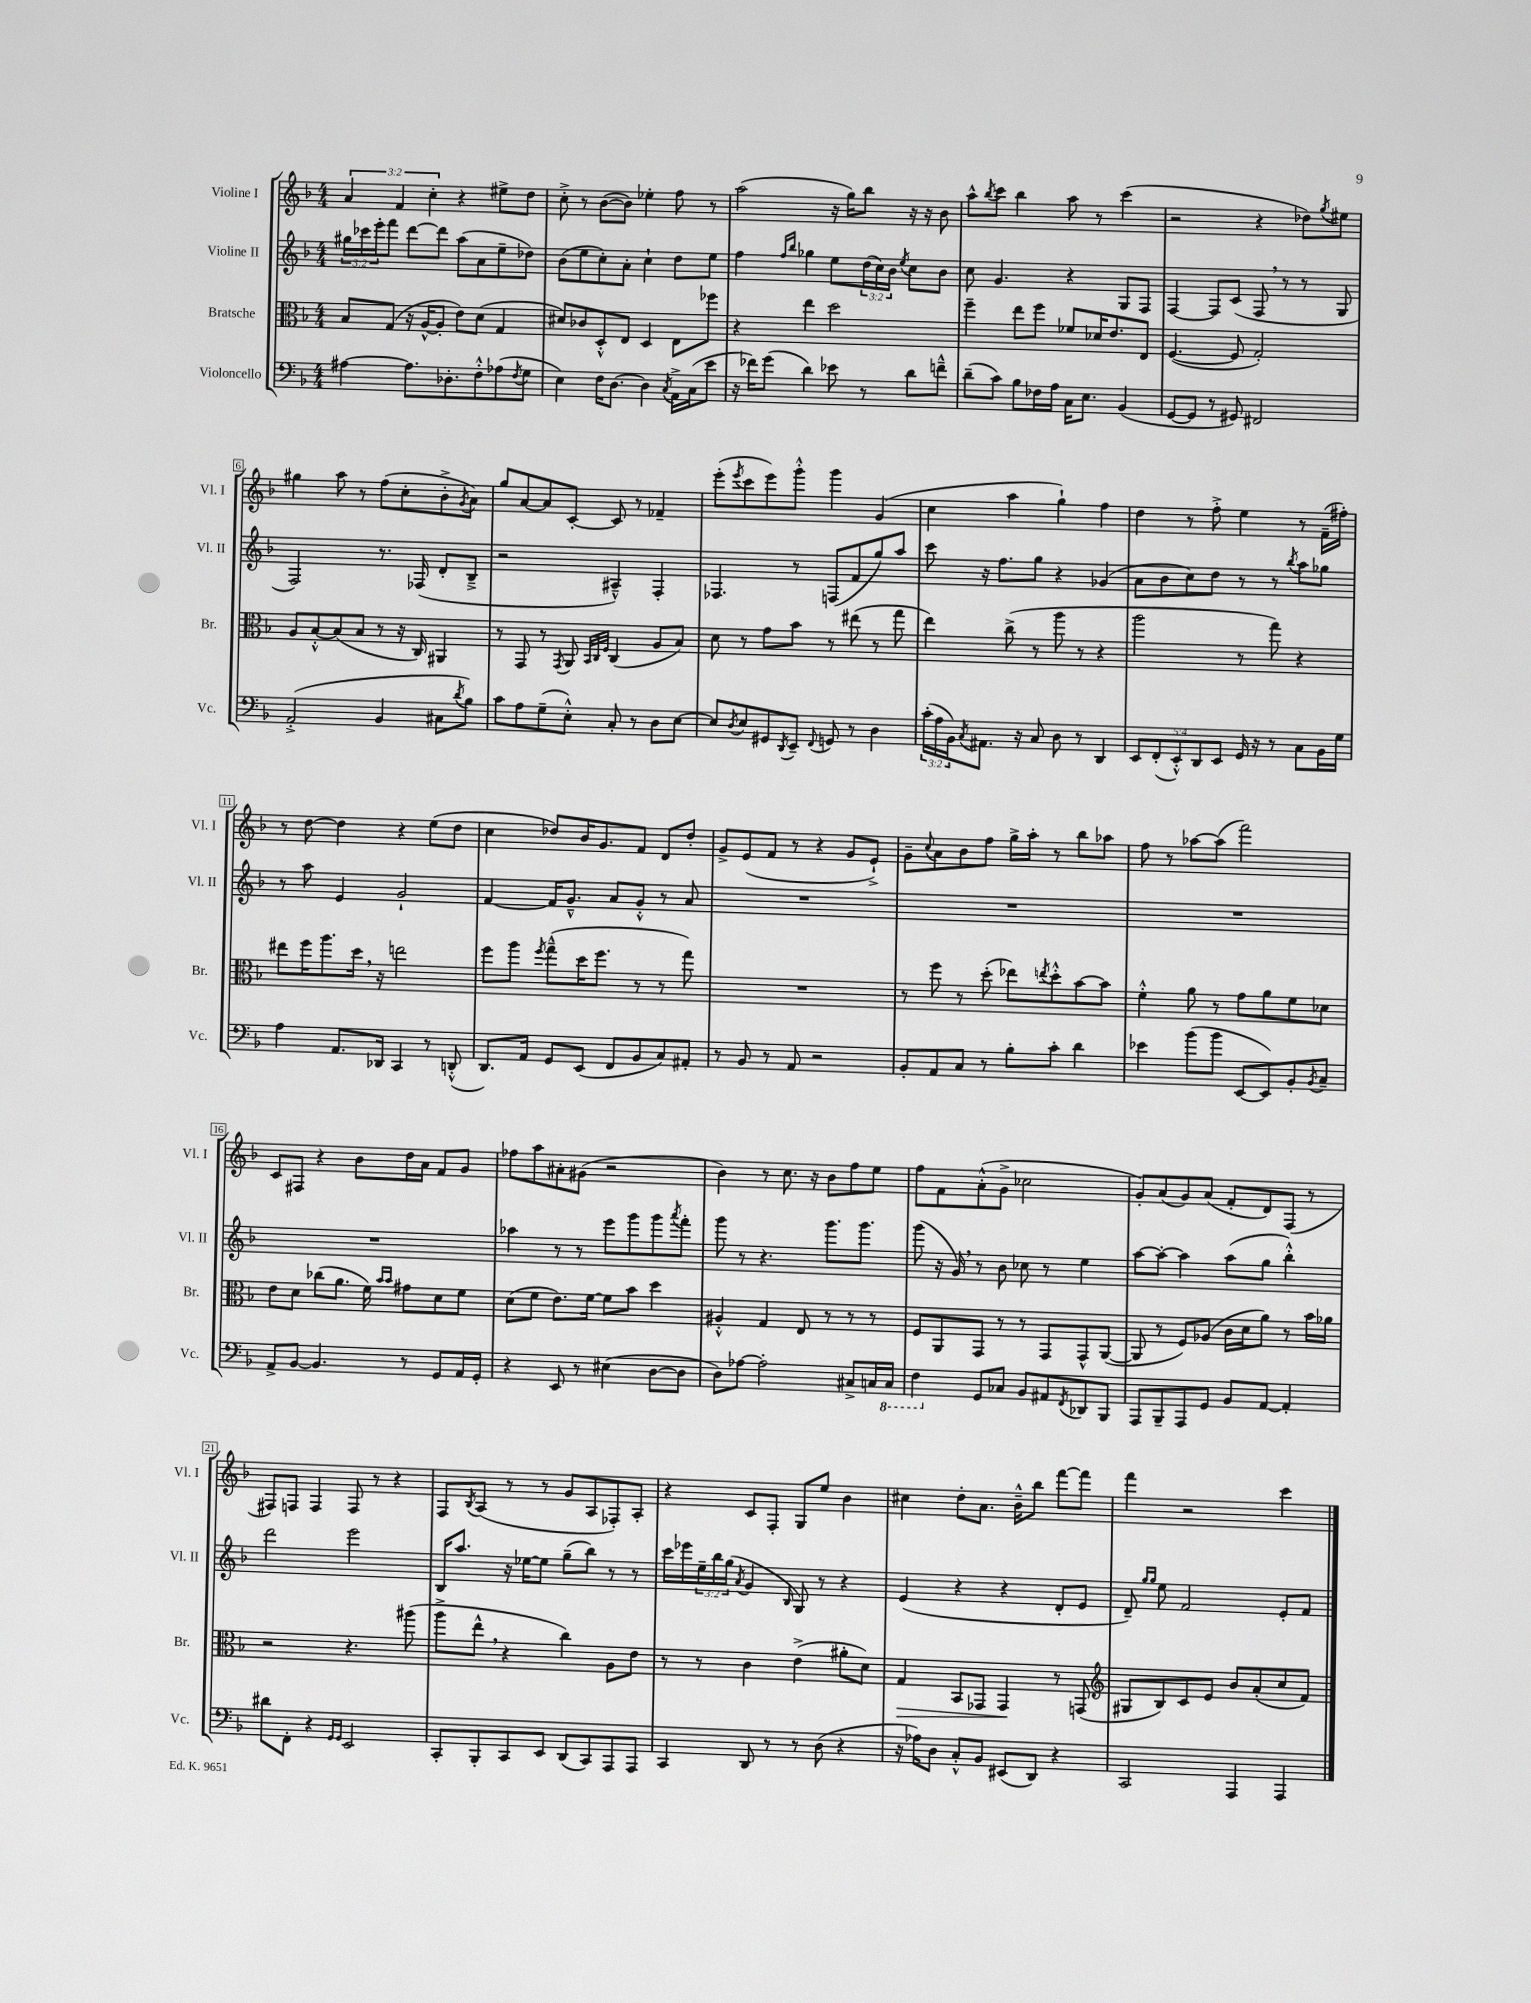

**kern	**kern	**kern	**kern
*staff4	*staff3	*staff2	*staff1
*clefF4	*clefC3	*clefG2	*clefG2
*k[b-]	*k[b-]	*k[b-]	*k[b-]
*M4/4	*M4/4	*M4/4	*M4/4
[4A#\	8B-/L	24gg#\LL	6a/
.	.	24ccc-\	.
.	.	24eee'\J	.
.	(8G/J	8fff\J	.
.	.	.	6f/
8.A#\]L	16r	[8ddd\L	.
.	[16A^^/LK	.	.
.	.	.	6cc'\
.	8A'/]J	8ddd\]J	.
8.D-'\	.	.	.
.	8e\L)	(8aa\L	4r
8F'^^\	(8d\J	8a\	.
(8A-\	4G/	8ee~\	8ee#^\L
8qF/	.	.	.
8G\J	.	8dd-\J)	8dd\J
=	=	=	=
4E\)	8d#/L)	(8b-\L	8cc'^\
.	8c-/	8ee\	8r
16F\LK	8D'^^/	8cc'\)	([8b-\L
[8.D\J	.	.	.
.	8E/J	8a'\J	8b-\]J)
4D\]	4D/	4cc`\	4ee-'\
8qC/	.	.	.
16AA^\LL	8E\L	8dd\L	8ff\
(16C\J	.	.	.
8e\J	8ff-\J	8ee\J	8r
=	=	=	=
16r	4r	4ff\	(2aa\
16f-\LK)	.	.	.
(8g\J	.	.	.
.	.	16qqff/LL	.
.	.	16qqbb-/JJ	.
4d\)	4ee\	4gg-\	.
8e-\	2dd\	8ee\L	16r
.	.	.	16gg\LK)
8r	.	(24dd\L	8bb-\J
.	.	24cc\)	.
.	.	24b-\JJ	.
.	.	8qee/	.
8d\L	.	8cc\L	16r
.	.	.	16r
8f~^^\J	.	8b-\J	8b-\
=	=	=	=
(8d~\L	4ff~\	8cc\	8aa^^\L
.	.	.	8qbb-/
8c\J)	.	4.g/	8ccc\J
8B-\L	8ee\L	.	4bb-\
16F-\L	8ff\J	.	.
16A\JJ	.	.	.
16C\LK	8f-/L	4r	8aa\
8.E\J	.	.	.
.	16d-/K	.	8r
.	8.e/	.	.
(4BB-/	.	8G/L	(4ccc\
.	8E/J	8F/J	.
=	=	=	=
[8GG/L	([4.F/	[4F/	2r
8GG/]J	.	.	.
8r	.	8F/]L	.
8GG#/)	8F/]	(8c/J	.
2FF#/	2G'/)	8F/	4r
.	.	8r	.
.	.	8r	8dd-\L)
.	.	.	8qgg/
.	.	8G/	8ee#\J
=	=	=	=
(2AA'^/	8A/L	2F/)	4gg#\
.	[8B-'^^/	.	.
.	(8B-/]	.	8aa\
.	8B-/J	.	8r
4BB-/	8r	8.r	(8ff\L
.	16r	.	8cc'\
.	16C/)	(16F-/	.
8C#\L	4AA#/	8d'/L	8b-'^\
8qd/	.	.	8qg/
8B-\J)	.	8B-~^/J	8a\J)
=	=	=	=
8c\L	8r	2r	8gg/L
8A\	8GG/	.	[8a/
(8G~\	8r	.	8a/]
.	8qGG/	.	.
8E'^^\J)	8AA/	.	[8c'/J
.	32qqBB-/LLL	.	.
.	32qqC/	.	.
.	32qqF/JJJ	.	.
8C'/	(4C/	4A#~^^/)	8c/]
8r	.	.	8r
8D\L	8A/L	4F'/	4f-~/
[8E\J	8B-/J)	.	.
=	=	=	=
8E/]L	8d\	4.F-/	(8eee'\L
8qD/	.	.	8qeee/
8E/	8r	.	8ccc\
8GG#/	8g\L	.	8eee\)
8qDD/	.	.	.
8EE~/J	8b-\J	8r	8ggg'^^\J
8qqFF/	.	.	.
8GG/	8r	(8F/L	4ggg\
8r	(8ee#\	8f/	.
4D\	8r	8gg/)	(4g/
.	8gg\	8aa/J	.
=	=	=	=
(24c'\LL	4ee\)	8ccc\	4cc\
24A\	.	.	.
24BB-\J)	.	.	.
8qC/	.	.	.
8.AA#\J	.	16r	.
.	.	8.ff\L	.
.	(8cc^\	.	4aa\
16r	.	.	.
8C/	8r	8gg\J	.
8D\	8aa\	4r	4gg`\)
8r	8r	.	.
4DD/	4r	(4g-/	4ff\
=	=	=	=
10EE/L	2aa\	8a\L	4dd\
(10FF'/	.	.	.
.	.	8b-\	.
10EE'^^/)	.	.	.
.	.	8cc\)	8r
10DD/	.	.	.
.	.	8dd\J	8ff'^\
10EE/J	.	.	.
16GG/	8r	8r	4ee\
16r	.	.	.
8r	8gg\)	8r	.
.	.	8qbb-/	.
8C\L	4r	8aa\L	8r
16BB-\L	.	8gg-\J	(16f~\LL
16G\JJ	.	.	16ff#'\JJ)
=	=	=	=
4A\	8ee#\L	8r	8r
.	16ff\K	8aa\	[8dd\
.	8.aa\	.	.
8.AA/L	.	4e/	4dd\]
.	16dd\Jk	.	.
16DD-/Jk	16r	.	.
4CC/	2ee\	2g`/	4r
8r	.	.	(8ee\L
(8DD'^^/	.	.	8dd\J
=	=	=	=
8.DD/L)	8ff\L	[4f/	4cc\
.	8aa\J	.	.
16AA/Jk	.	.	.
.	8qff/	.	.
8GG/L	(8gg~^^\L	16f/]LK	8dd-/L)
.	.	8.g~^^/J	.
(8EE/J	16dd\K	.	16b-/K
.	8.ff\J	.	8.g/
8FF/L	.	8a/L	.
8BB-/	8r	8g'^^/J	8f/J
8C/)	8r	8r	8d/L
8AA#'/J	8gg\)	8a/	8dd-'/J
=	=	=	=
8r	1r	1r	8g^/L
8BB-/	.	.	(8e/
8r	.	.	8f/J
8AA/	.	.	8r
2r	.	.	4r
.	.	.	8g/L
.	.	.	8e`^/J)
=	=	=	=
8BB-'/L	8r	1r	8g~\L
.	.	.	8qqcc/
8AA/	8ff\	.	8a\
8C/J	8r	.	8b-\
8r	(8dd'\	.	8ff\J
8B-'\L	8ee-\L)	.	16gg^\LL
.	.	.	16aa'\JJ
.	8qee/	.	.
8c'\J	8dd'^^\	.	8r
4d\	[8b-\	.	8bb-\L
.	8b-\]J	.	8aa-\J
=	=	=	=
4e-\	4f'^^\	1r	8ff\
.	.	.	8r
(8b-\L	8a\	.	[8aa-\L
8b-\J	8r	.	(8aa-\]J
[8EE/L	8g\L	.	2fff\)
8EE/])	8a\	.	.
8BB-'/	8f\	.	.
8qBB-/	.	.	.
8C~/J	8d-\J	.	.
=	=	=	=
8AA^/L	8e\L	1r	8c/L
[8BB-/J	8d\J	.	8F#/J
4.BB-/]	(8cc-\L	.	4r
.	8.a\J	.	.
.	.	.	8b-\L
.	16f\)	.	.
.	16qqb-/LL	.	.
.	16qqb-/JJ	.	.
8r	8g#\L	.	16dd\L
.	.	.	16a\JJ
8GG/L	8d\	.	8f/L
16AA/L	8f\J	.	8g/J
16GG'/JJ	.	.	.
=	=	=	=
4r	(8d\L	4aa-\	8ff-\L
.	8f\J	.	8aa\
8EE/	8.e\L)	8r	8a#'\
8r	.	8r	(8g#\J
.	[16f\Jk	.	.
(4E#\	8f\]L	8eee\L	2r
.	8b-\J	8ggg\	.
[8D\L	4dd\	8ggg\	.
.	.	8qaaa/	.
8D\]J	.	8fff'\J	.
=	=	=	=
8D\L)	4A#'^^/	8ggg\	4b-\)
[8A-\J	.	8r	.
2A-'\]	4G/	4.r	8r
.	.	.	8.cc\
.	8E/	.	.
.	.	.	16r
.	8r	8.ggg\L	8b-\L
8C#^/L	8r	.	8ff\
.	.	8.ggg\J	.
16C/L	8r	.	8ee\J
16CC/JJ	.	.	.
=	=	=	=
4FF\	8F/L	(8ggg\	8ff\L
.	8AA/	16r	8f\
.	.	16g/)	.
8GG/L	8GG/J	8r	(8a'^^\
8C-/J	8r	8b-\	8g^\J
8BB-/L	8r	8cc-\	2cc-\
8AA#/	8GG/L	8r	.
8qFF/	.	.	.
8DD-/	8GG^^/	4ee\	.
8BBB-/J	([8AA/J	.	.
=	=	=	=
8AAA/L	8AA/]	[8aa\L	8g'/L)
8BBB-~/	8r	8aa'\_J	(8a/
8AAA/	8F/L)	4aa\]	8g/)
8GG/J	(8A-/J	.	(8a/J
8BB-/L	16c\LL	(8aa\L	8f'/L
.	16d\J	.	.
[8AA/J	8a\J)	8gg\J	8d/)
4AA'/]	8r	4bb-'^^\)	(8F/J
.	16b-\LL	.	8r
.	16a-\JJ	.	.
=	=	=	=
8d#\L	2r	2ddd\	8F#/L)
8FF'\J	.	.	8F/J
4r	.	.	4F/
16qqGG/LL	.	.	.
16qqGG/JJ	.	.	.
2EE/	4.r	2eee\	8F/
.	.	.	8r
.	.	.	4r
.	(8aa#\	.	.
=	=	=	=
8CC'/L	8aa^\L	16B-/LK	8F/L
.	.	8.aa/J	.
.	.	.	8qB-/
8BBB-'/	8ee^^\J	.	(8A/J
8CC/	4r	16r	8r
.	.	[16ee-\LK	.
8EE/J	.	8ee-\]J	8r
(8DD/L	4cc\)	(8gg~\L	8g/L
8CC/)	.	8bb-\J)	8A/
8AAA/	8A\L	8r	8F-'/)
8AAA/J	8e\J	8r	8A'/J
=	=	=	=
4CC/	8r	16ccc\LL	4r
.	.	16eee-\	.
.	8r	24ee~\	.
.	.	24bb-\	.
.	.	(24gg\JJ	.
.	.	8qa/	.
8DD/	4c\	4g/	8c/L
8r	.	.	8F'/J
.	.	16qqB-/	.
8r	(4e^\	8G/)	8G/L
(8D\	.	8r	8ee/J
4r	8a#'\L	4r	4b-\
.	8d\J)	.	.
=	=	=	=
16r	4G/	(4e/	4cc#\
16A-\LK)	.	.	.
8D\J	.	.	.
8C'^^/L	8BB-/L	4r	8dd'\L
8BB-/J	8GG-/J	.	8.a\J
(8EE#/L	4GG-/	4r	.
.	.	.	16b-~^^\LK
8DD/J)	.	.	8bb-\J
4r	8r	8d'/L	[8fff\L
.	(8GG/	8e/J	8fff\]J
=	=	=	=
*	*clefG2	*	*
2CC/	8G#/L	8d~/)	4fff\
.	.	16qqgg/LL	.
.	.	16qqgg/JJ	.
.	8B-/)	8ee\	.
.	8c/	2f/	2r
.	8e/J	.	.
4AAA/	8b-/L	.	.
.	(8a'/	.	.
4AAA/	8cc/	8e'/L	4ccc\
.	8f/J)	8f/J	.
==	==	==	==
*-	*-	*-	*-
